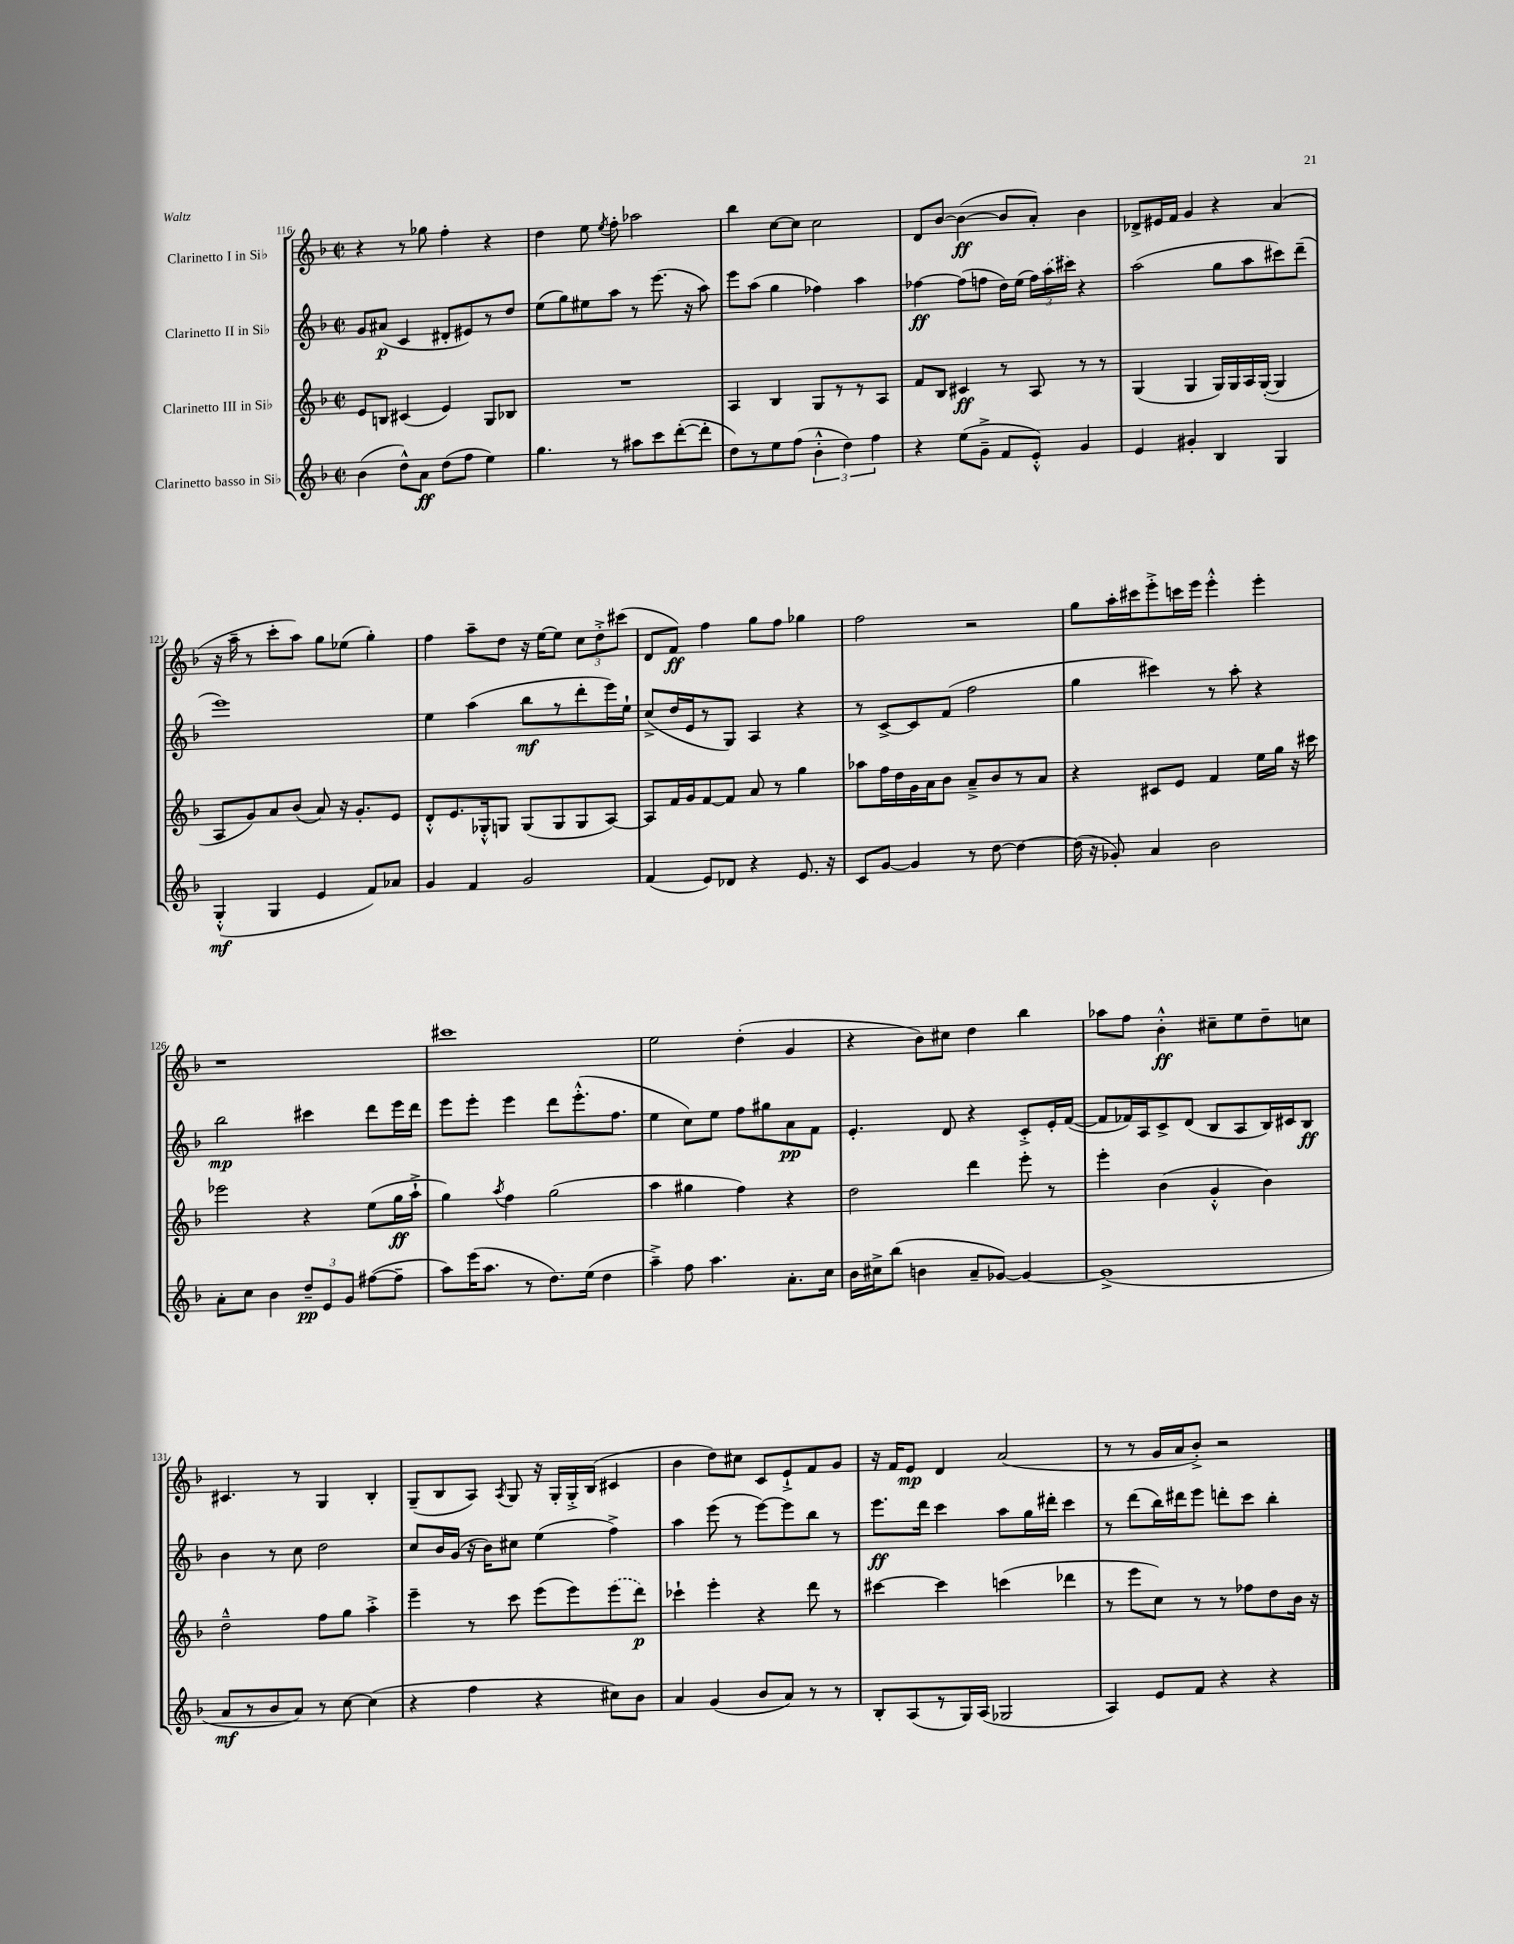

**kern	**dynam	**kern	**dynam	**kern	**dynam	**kern	**dynam
*part4	*part4	*part3	*part3	*part2	*part2	*part1	*part1
*staff4	*staff4	*staff3	*staff3	*staff2	*staff2	*staff1	*staff1
*I"Clarinetto basso in Si♭	*	*I"Clarinetto III in Si♭	*	*I"Clarinetto II in Si♭	*	*I"Clarinetto I in Si♭	*
*clefG2	*	*clefG2	*	*clefG2	*	*clefG2	*
*k[b-]	*	*k[b-]	*	*k[b-]	*	*k[b-]	*
*M2/2	*	*M2/2	*	*M2/2	*	*M2/2	*
*met(c|)	*	*met(c|)	*	*met(c|)	*	*met(c|)	*
=116	=116	=116	=116	=116	=116	=116	=116
(4b-\	.	8e/L	.	8g/L	.	4r	.
.	.	8Bn/J	.	(8a#X/J	p	.	.
8dd^^\L)	.	(4c#X/	.	4c/	.	8r	.
8a\J	ff	.	.	.	.	8gg-X\	.
(8dd\L	.	4e/)	.	8d#X'/L	.	4ff'\	.
8ff\J	.	.	.	8e#X/)	.	.	.
4ee\)	.	8G/L	.	8r	.	4r	.
.	.	8B-X/J	.	8dd/J	.	.	.
=117	=117	=117	=117	=117	=117	=117	=117
4.gg\	.	1r	.	(8ee\L	.	4dd\	.
.	.	.	.	8gg\)	.	.	.
.	.	.	.	8ee#X\	.	8ee\	.
.	.	.	.	.	.	8qee/	.
8r	.	.	.	8aa\J	.	8ff'\	.
8aa#X\L	.	.	.	8r	.	2aa-X\	.
8ccc\	.	.	.	(8.eee\	.	.	.
([8ddd'\	.	.	.	.	.	.	.
.	.	.	.	16r	.	.	.
8ddd'\J]	.	.	.	8aa\)	.	.	.
=118	=118	=118	=118	=118	=118	=118	=118
8dd\L)	.	4A/	.	8eee\L	.	4bb-\	.
8r	.	.	.	(8aa\J	.	.	.
8ee\	.	4B-/	.	4gg\	.	[8cc\L	.
(8ff\J	.	.	.	.	.	8cc\J]	.
6b-'^^\	.	8G/L	.	4ff-X\)	.	2cc\	.
.	.	8r	.	.	.	.	.
6dd\)	.	.	.	.	.	.	.
.	.	8r	.	4aa\	.	.	.
6ff\	.	.	.	.	.	.	.
.	.	8A/J	.	.	.	.	.
=119	=119	=119	=119	=119	=119	=119	=119
4r	.	8f/L	.	[4ff-X\	ff	8d/L	.
.	.	8B-/J	.	.	.	[8b-/J	.
(8ee\L	.	4c#X/	ff	(8ff-\L]	.	(4b-\_	ff
8g~^\J	.	.	.	8ffn\J	.	.	.
8f/L	.	8r	.	16dd\LL)	.	8b-/L]	.
.	.	.	.	(16ee\JJ	.	.	.
8e'^^/J)	.	8A/	.	24ff\LL)	.	8a'/J)	.
.	.	.	.	(24aa\	.	.	.
.	.	.	.	24ccc#X\JJ)	.	.	.
4g/	.	8r	.	4r	.	4b-\	.
.	.	8r	.	.	.	.	.
=120	=120	=120	=120	=120	=120	=120	=120
4e/	.	(4G/	.	(2aa\	.	8d-X^/L	.
.	.	.	.	.	.	16e#X/L	.
.	.	.	.	.	.	16f/JJ	.
4g#X'/	.	4G/	.	.	.	4g/	.
4B-/	.	16G/LL)	.	8gg\L	.	4r	.
.	.	16G/	.	.	.	.	.
.	.	16A/	.	8aa\	.	.	.
.	.	([16G'/JJ	.	.	.	.	.
4G/	.	4G/]	.	8ccc#X\)	.	(4a/	.
.	.	.	.	(8ddd~\J	.	.	.
!!LO:LB:g=z
=121	=121	=121	=121	=121	=121	=121	=121
(4G'^^/	mf	8A/L	.	1eee)	.	16r	.
.	.	.	.	.	.	16aa~\	.
.	.	8g/)	.	.	.	8r	.
4G/	.	8a/	.	.	.	8ccc'\L	.
.	.	(8b-/J	.	.	.	8aa\J)	.
4e/	.	8a/)	.	.	.	8gg\L	.
.	.	16r	.	.	.	(8ee-X\J	.
.	.	8.g'/L	.	.	.	.	.
8f/L)	.	.	.	.	.	4gg'\)	.
8a-X/J	.	8e/J	.	.	.	.	.
=122	=122	=122	=122	=122	=122	=122	=122
4g/	.	8d'^^/L	.	4ee\	.	4ff\	.
.	.	8.e/	.	.	.	.	.
4f/	.	.	.	(4aa\	.	8aa~\L	.
.	.	16G-X'^^/k	.	.	.	.	.
.	.	8Gn/J	.	.	.	8dd\J	.
2g/	.	(8G/L	.	8bb-\L	mf	16r	.
.	.	.	.	.	.	[16ee\KL	.
.	.	8G/	.	8r	.	8ee\J]	.
.	.	8G/	.	8ddd'\	.	12cc\L	.
.	.	.	.	.	.	12dd'^\	.
.	.	[8A/J)	.	16eee\L)	.	.	.
.	.	.	.	.	.	(12ccc#X\J	.
.	.	.	.	16ee`\JJ	.	.	.
=123	=123	=123	=123	=123	=123	=123	=123
(4f/	.	8A/L]	.	(8cc^/L	.	8d/L	.
.	.	16f/L	.	16dd/L	.	8f/J)	ff
.	.	16g/J	.	16e/J	.	.	.
8e/L)	.	[8f/	.	8r	.	4ff\	.
8d-X/J	.	8f/J]	.	8G/J)	.	.	.
4r	.	8a/	.	4A/	.	8gg\L	.
.	.	8r	.	.	.	8ff\J	.
8.e/	.	4gg\	.	4r	.	4gg-X\	.
16r	.	.	.	.	.	.	.
=124	=124	=124	=124	=124	=124	=124	=124
8c/L	.	8aa-X\L	.	8r	.	2ff\	.
[8g/J	.	16ff\L	.	[8c^/L	.	.	.
.	.	16dd\	.	.	.	.	.
4g/]	.	16g\	.	8c/]	.	.	.
.	.	16a\J	.	.	.	.	.
.	.	8b-\J	.	(8f/J	.	.	.
8r	.	8a~^/L	.	2ff\	.	2r	.
[8dd\	.	8b-/	.	.	.	.	.
4dd\_	.	8r	.	.	.	.	.
.	.	8a/J	.	.	.	.	.
=125	=125	=125	=125	=125	=125	=125	=125
(16dd\]	.	4r	.	4gg\	.	8gg\L	.
16r	.	.	.	.	.	.	.
8g-X'/)	.	.	.	.	.	16aa'\L	.
.	.	.	.	.	.	16ccc#X\J	.
4a/	.	8c#X/L	.	4ccc#X\)	.	8eee'^\	.
.	.	8e/J	.	.	.	16cccn\L	.
.	.	.	.	.	.	16eee\JJ	.
2b-\	.	4f/	.	8r	.	4eee'^^\	.
.	.	.	.	8aa'\	.	.	.
.	.	16ee\LL	.	4r	.	4eee'\	.
.	.	16gg\JJ	.	.	.	.	.
.	.	16r	.	.	.	.	.
.	.	16ccc#X\	.	.	.	.	.
!!LO:LB:g=z
=126	=126	=126	=126	=126	=126	=126	=126
8a'\L	.	2eee-X\	.	2bb-\	mp	1r	.
8cc\J	.	.	.	.	.	.	.
4b-\	.	.	.	.	.	.	.
12dd~/L	pp	4r	.	4ccc#X\	.	.	.
12e/	.	.	.	.	.	.	.
12g/J	.	.	.	.	.	.	.
([8ff#X\L	.	(8ee\L	.	8ddd\L	.	.	.
8ff#~\J]	.	16gg\L	ff	16eee\L	.	.	.
.	.	16aa`^\JJ	.	16ddd\JJ	.	.	.
=127	=127	=127	=127	=127	=127	=127	=127
8aa\L)	.	4gg\)	.	8eee\L	.	1ccc#X	.
(16eee\K	.	.	.	8eee'\J	.	.	.
8.aa\J	.	.	.	.	.	.	.
.	.	8qaa/	.	.	.	.	.
.	.	4ff\	.	4eee\	.	.	.
8r	.	.	.	.	.	.	.
8.dd\L)	.	(2gg\	.	8ddd\L	.	.	.
.	.	.	.	(8.eee'^^\	.	.	.
(16ee\Jk	.	.	.	.	.	.	.
4dd\	.	.	.	.	.	.	.
.	.	.	.	8.ff\J	.	.	.
=128	=128	=128	=128	=128	=128	=128	=128
4aa~^\)	.	4aa\	.	4ee\	.	2ee\	.
8ff\	.	4gg#X\	.	8cc\L)	.	.	.
4.aa\	.	.	.	8ee\J	.	.	.
.	.	4ff\)	.	8ff\L	.	(4dd'\	.
.	.	.	.	8gg#X\	.	.	.
8.a'\L	.	4r	.	8a\	pp	4g/	.
.	.	.	.	8f\J	.	.	.
16cc\Jk	.	.	.	.	.	.	.
=129	=129	=129	=129	=129	=129	=129	=129
16b-\LL	.	2dd\	.	4.e'/	.	4r	.
16cc#X^\J	.	.	.	.	.	.	.
(8bb-\J	.	.	.	.	.	.	.
4bn\	.	.	.	.	.	8b-\L)	.
.	.	.	.	8d/	.	8cc#X\J	.
8a~/L	.	4ddd\	.	4r	.	4dd\	.
[8g-X/J)	.	.	.	.	.	.	.
4g-/_	.	8eee'\	.	8c'^/L	.	4bb-\	.
.	.	8r	.	16e'/L	.	.	.
.	.	.	.	([16f/JJ	.	.	.
=130	=130	=130	=130	=130	=130	=130	=130
(1g-^]	.	4eee'\	.	8f/L]	.	8aa-X\L	.
.	.	.	.	16f-X/L)	.	8ff\J	.
.	.	.	.	16A/J	.	.	.
.	.	(4b-\	.	8c^/	.	4b-'^^\	ff
.	.	.	.	(8d/J	.	.	.
.	.	4g'^^/	.	8B-/L	.	8cc#X~\L	.
.	.	.	.	8A/	.	8ee\	.
.	.	4b-\)	.	16B-/L)	.	8dd~\	.
.	.	.	.	16c#X/J	.	.	.
.	.	.	.	8B-/J	ff	8ccn\J	.
!!LO:LB:g=z
=131	=131	=131	=131	=131	=131	=131	=131
8a/L	mf	2dd~^^\	.	4b-\	.	4.c#X/	.
8r	.	.	.	.	.	.	.
8b-/	.	.	.	8r	.	.	.
8a/J)	.	.	.	8cc\	.	8r	.
8r	.	8ff\L	.	2dd\	.	4G/	.
[8cc\	.	8gg\J	.	.	.	.	.
(4cc\]	.	4aa'^\	.	.	.	4B-'/	.
=132	=132	=132	=132	=132	=132	=132	=132
4r	.	4eee~\	.	8cc/L	.	(8G~/L	.
.	.	.	.	16b-/L	.	8B-/	.
.	.	.	.	(16g/JJ	.	.	.
4ff\	.	8r	.	16r	.	8A/J)	.
.	.	.	.	16b-\KL)	.	.	.
.	.	.	.	.	.	8qA/	.
.	.	8ccc\	.	8cc#X\J	.	8G/	.
4r	.	(8eee\L	.	(4ee\	.	16r	.
.	.	.	.	.	.	16G'/LL	.
.	.	8eee\)	.	.	.	16G'^/	.
.	.	.	.	.	.	(16B-/JJ	.
8cc#X\L)	.	(8eee\	.	4ff^\)	.	4c#X/	.
8b-\J	.	8ddd\J)	p	.	.	.	.
=133	=133	=133	=133	=133	=133	=133	=133
4a/	.	4ccc-X`\	.	4aa\	.	4b-\	.
(4g/	.	4eee'\	.	(8eee\	.	8dd\L)	.
.	.	.	.	8r	.	8cc#X\J	.
8b-/L	.	4r	.	[8eee\L)	.	8c/L	.
8a/J)	.	.	.	8eee\]	.	8e`^/	.
8r	.	8ddd\	.	8bb-\J	.	8f/	.
8r	.	8r	.	8r	.	8g/J	.
=134	=134	=134	=134	=134	=134	=134	=134
8B-'/L	.	[4ccc#X\	.	8.eee\L	ff	16r	.
.	.	.	.	.	.	16f/KL	.
(8A/	.	.	.	.	.	8e/J	mp
.	.	.	.	16ddd\Jk	.	.	.
8r	.	4ccc#\]	.	4ccc\	.	4d/	.
16G/L)	.	.	.	.	.	.	.
(16A/JJ	.	.	.	.	.	.	.
2G-X/	.	(4cccn\	.	8aa\L	.	(2a/	.
.	.	.	.	16gg\L	.	.	.
.	.	.	.	16ddd#X'\JJ	.	.	.
.	.	4ddd-X\	.	4ccc\	.	.	.
=135	=135	=135	=135	=135	=135	=135	=135
4A/)	.	8r	.	8r	.	8r	.
.	.	8eee\L	.	(8ddd\L	.	8r	.
8e/L	.	8cc\J)	.	16bb-\L)	.	16g/LL	.
.	.	.	.	16ddd#X\J	.	16a/J	.
8f/J	.	8r	.	8eee\J	.	8b-'^/J)	.
4r	.	8r	.	8dddn'\L	.	2r	.
.	.	8ff-X\L	.	8ccc\J	.	.	.
4r	.	8dd\	.	4bb-'\	.	.	.
.	.	16b-\Jk	.	.	.	.	.
.	.	16r	.	.	.	.	.
==	==	==	==	==	==	==	==
*-	*-	*-	*-	*-	*-	*-	*-
